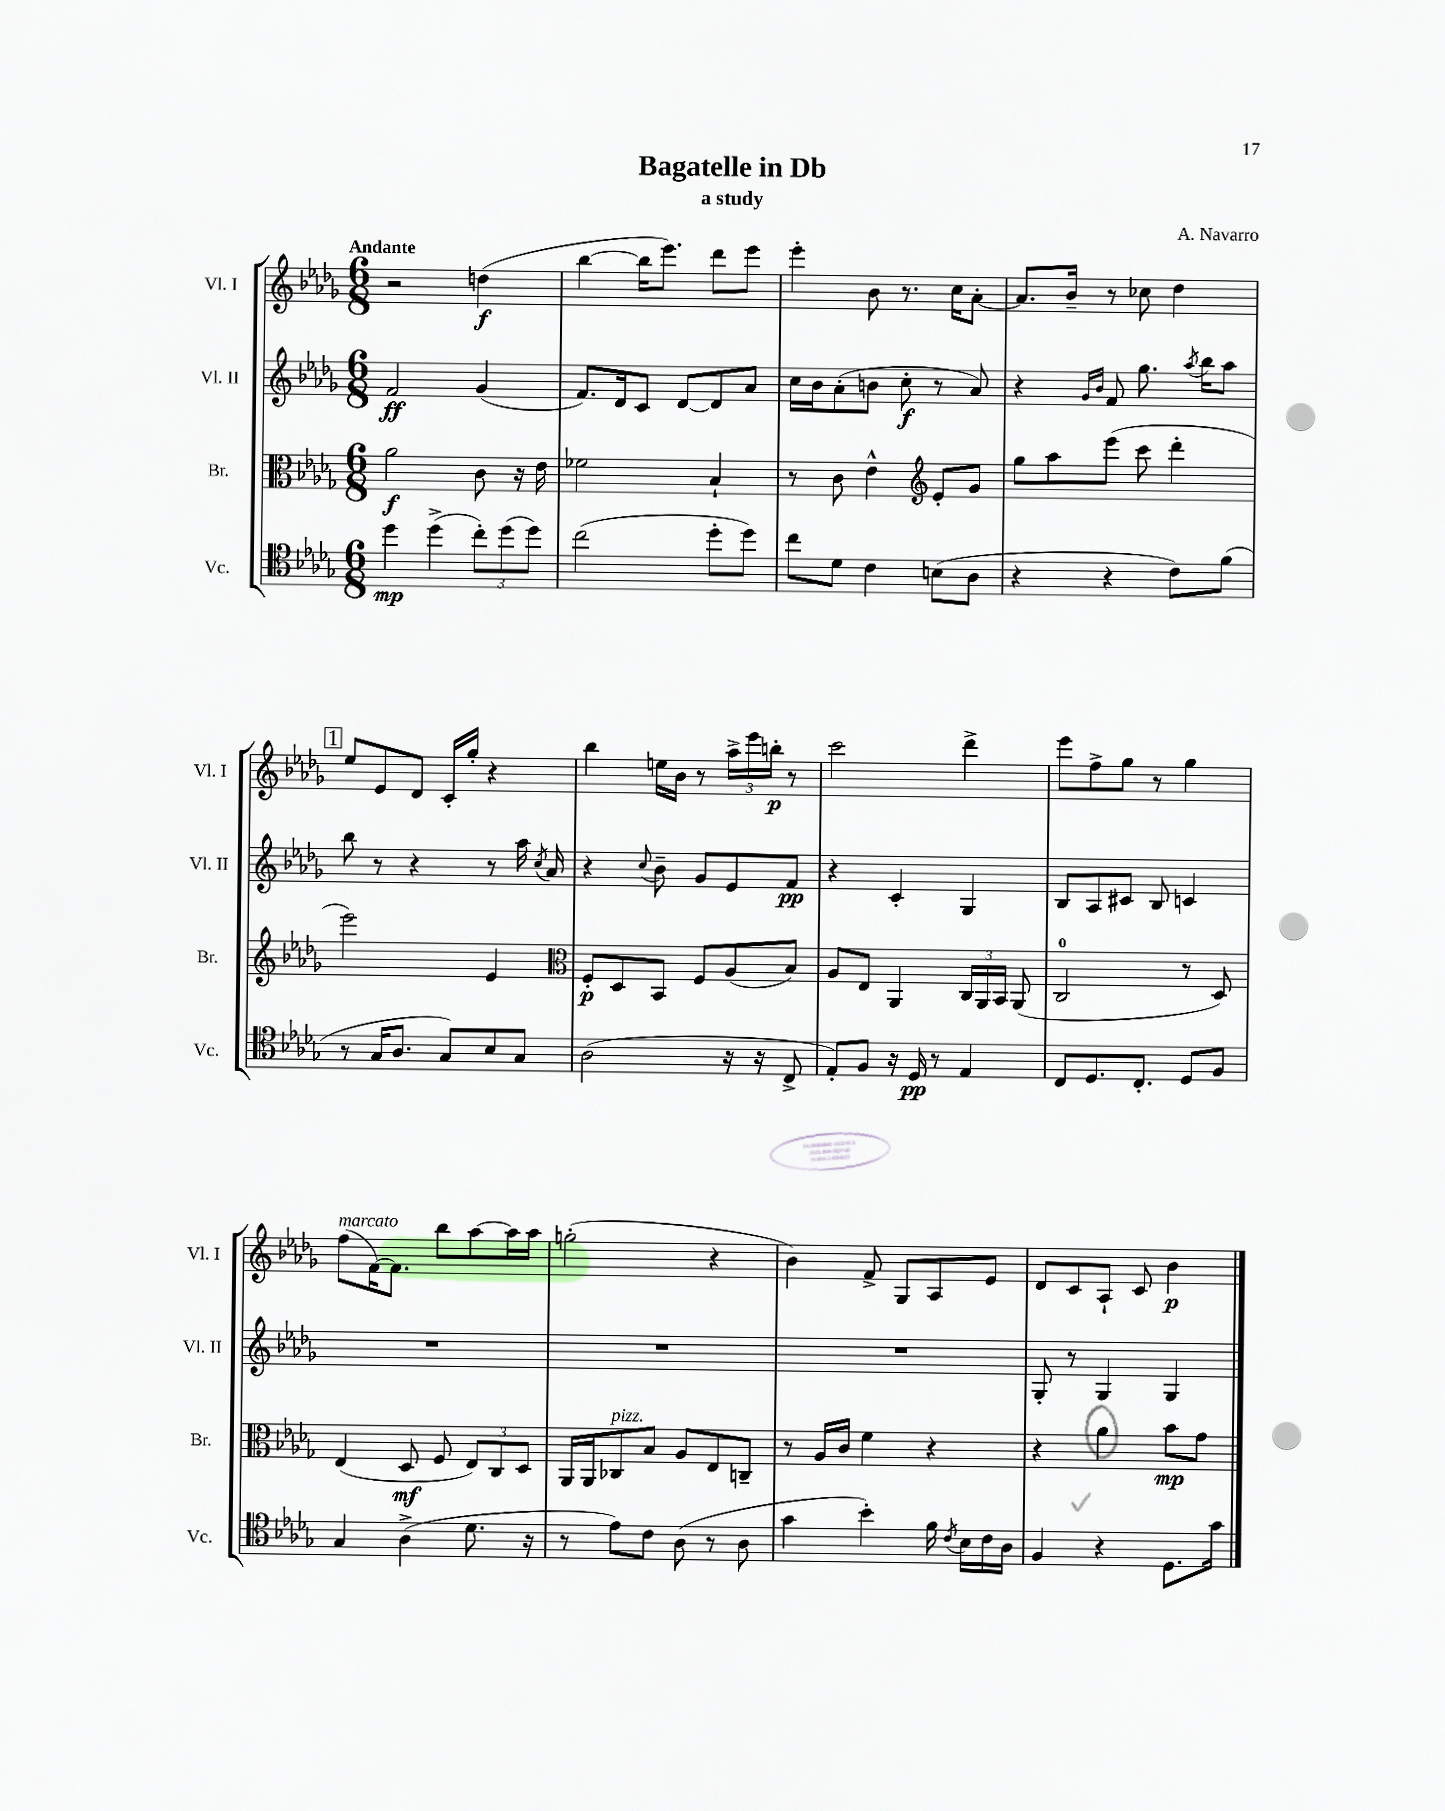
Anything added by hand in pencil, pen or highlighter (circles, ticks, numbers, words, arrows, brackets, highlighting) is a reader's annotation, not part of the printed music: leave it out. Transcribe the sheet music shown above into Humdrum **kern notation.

**kern	**dynam	**kern	**dynam	**kern	**dynam	**kern	**dynam
*part4	*part4	*part3	*part3	*part2	*part2	*part1	*part1
*staff4	*staff4	*staff3	*staff3	*staff2	*staff2	*staff1	*staff1
*I"Vc.	*	*I"Br.	*	*I"Vl. II	*	*I"Vl. I	*
*I'Vc.	*	*I'Br.	*	*I'Vl. II	*	*I'Vl. I	*
*clefC4	*	*clefC3	*	*clefG2	*	*clefG2	*
*k[b-e-a-d-g-]	*	*k[b-e-a-d-g-]	*	*k[b-e-a-d-g-]	*	*k[b-e-a-d-g-]	*
*M6/8	*	*M6/8	*	*M6/8	*	*M6/8	*
=1	=1	=1	=1	=1	=1	=1	=1
!	!	!	!	!	!	!LO:TX:a:B:t=Andante	!
4dd-\	mp	2a-\	f	2f/	ff	2r	.
(4dd-^\	.	.	.	.	.	.	.
12cc'\L)	.	8c\	.	(4g-/	.	(4ddn\	f
(12dd-\	.	.	.	.	.	.	.
.	.	16r	.	.	.	.	.
12dd-\J)	.	.	.	.	.	.	.
.	.	16e-\	.	.	.	.	.
=2	=2	=2	=2	=2	=2	=2	=2
(2cc\	.	2f-X\	.	8.f/L)	.	[4bb-\	.
.	.	.	.	16d-/k	.	.	.
.	.	.	.	8c/J	.	16bb-\KL]	.
.	.	.	.	.	.	8.eee-\J)	.
.	.	.	.	[8d-/L	.	.	.
8dd-'\L	.	4B-`/	.	8d-/]	.	8ddd-\L	.
8dd-\J)	.	.	.	8a-/J	.	8eee-\J	.
=3	=3	=3	=3	=3	=3	=3	=3
8cc\L	.	8r	.	16cc\LL	.	4eee-'\	.
.	.	.	.	16b-\J	.	.	.
8d-\J	.	8c\	.	(8a-'\	.	.	.
4c\	.	4e-^^\	.	8bn\J	.	8b-\	.
.	.	.	.	8cc'\	f	8.r	.
*	*	*clefG2	*	*	*	*	*
(8Bn\L	.	8e-'/L	.	8r	.	.	.
.	.	.	.	.	.	16cc\KL	.
8A-\J	.	8g-/J	.	8a-/)	.	[8a-'\J	.
=4	=4	=4	=4	=4	=4	=4	=4
4r	.	8gg-\L	.	4r	.	8.a-/L]	.
.	.	8aa-\	.	.	.	.	.
.	.	.	.	.	.	16b-~/Jk	.
.	.	.	.	16qqg-/LL	.	.	.
.	.	.	.	16qqb-/JJ	.	.	.
4r	.	(8eee-\J	.	8f/	.	8r	.
.	.	8ccc\	.	8.gg-\	.	8cc-X\	.
8c\L)	.	4ddd-'\	.	.	.	4dd-\	.
.	.	.	.	8qaa-/	.	.	.
.	.	.	.	16bb-\KL	.	.	.
(8f\J	.	.	.	8aa-\J	.	.	.
!!LO:LB:g=z
!!LO:REH:place=s1:t=1
=5	=5	=5	=5	=5	=5	=5	=5
8r	.	2eee-\)	.	8bb-\	.	8ee-/L	.
16G-/KL	.	.	.	8r	.	8e-/	.
8.A-/J	.	.	.	.	.	.	.
.	.	.	.	4r	.	8d-/J	.
8G-/L)	.	.	.	.	.	16c'/LL	.
.	.	.	.	.	.	16gg-'/JJ	.
8B-/	.	4e-/	.	8r	.	4r	.
8G-/J	.	.	.	16aa-\	.	.	.
.	.	.	.	8qcc/	.	.	.
.	.	.	.	16a-/	.	.	.
=6	=6	=6	=6	=6	=6	=6	=6
*	*	*clefC3	*	*	*	*	*
(2A-\	.	8F'/L	p	4r	.	4bb-\	.
.	.	8D-/	.	.	.	.	.
.	.	.	.	8qqcc/	.	.	.
.	.	8BB-/J	.	8b-~\	.	16een\LL	.
.	.	.	.	.	.	16b-\JJ	.
.	.	8F/L	.	8g-/L	.	8r	.
16r	.	(8A-/	.	8e-/	.	24aa-^\LL	.
.	.	.	.	.	.	24eee-\	.
16r	.	.	.	.	.	.	.
.	.	.	.	.	.	24bbn'\JJ	p
8C^/	.	8B-/J)	.	8f/J	pp	8r	.
=7	=7	=7	=7	=7	=7	=7	=7
8E-'/L)	.	8A-/L	.	4r	.	2ccc\	.
8F/J	.	8E-/J	.	.	.	.	.
16r	.	4AA-/	.	4c'/	.	.	.
16D-/	pp	.	.	.	.	.	.
8r	.	.	.	.	.	.	.
4E-/	.	24C/LL	.	4G-/	.	4ddd-^\	.
.	.	24AA-/	.	.	.	.	.
.	.	24BB-/JJ	.	.	.	.	.
.	.	(8AA-/	.	.	.	.	.
=8	=8	=8	=8	=8	=8	=8	=8
8C/L	.	2C/	.	8B-/L	.	8eee-\L	.
8.D-/	.	.	.	8A-/	.	8ff^\	.
.	.	.	.	8c#X/J	.	8gg-\J	.
8.C'/J	.	.	.	.	.	.	.
.	.	.	.	8B-/	.	8r	.
8D-/L	.	8r	.	4cn/	.	4gg-\	.
8F/J	.	8D-/)	.	.	.	.	.
!!LO:LB:g=z
=9	=9	=9	=9	=9	=9	=9	=9
!	!	!	!	!	!	!LO:TX:a:i:t=marcato	!
4G-/	.	(4E-/	.	2.r	.	(8ff\L	.
.	.	.	.	.	.	[16f\K)	.
.	.	.	.	.	.	8.f\J]	.
(4A-^\	.	8D-/	mf	.	.	.	.
.	.	8F/	.	.	.	8bb-\L	.
8.d-\	.	12E-/L)	.	.	.	[8aa-\	.
.	.	12C/	.	.	.	.	.
.	.	.	.	.	.	16aa-\L]	.
.	.	12D-/J	.	.	.	.	.
16r	.	.	.	.	.	16aa-\JJ	.
=10	=10	=10	=10	=10	=10	=10	=10
8r	.	16AA-/LL	.	2.r	.	(2ggn'\	.
.	.	16AA-/J	.	.	.	.	.
!	!	!LO:TX:a:i:t=pizz.	!	!	!	!	!
8e-\L)	.	8C-X/	.	.	.	.	.
8c\J	.	8B-/J	.	.	.	.	.
(8A-\	.	8A-/L	.	.	.	.	.
8r	.	8E-/	.	.	.	4r	.
8A-\	.	8Cn~/J	.	.	.	.	.
=11	=11	=11	=11	=11	=11	=11	=11
4g-\	.	8r	.	2.r	.	4b-\)	.
.	.	16A-/LL	.	.	.	.	.
.	.	16c/JJ	.	.	.	.	.
4b-'\)	.	4f\	.	.	.	8f^/	.
.	.	.	.	.	.	8G-/L	.
16f\	.	4r	.	.	.	8A-/	.
8qc/	.	.	.	.	.	.	.
16B-\LL	.	.	.	.	.	.	.
16c\	.	.	.	.	.	8e-/J	.
16A-\JJ	.	.	.	.	.	.	.
=12	=12	=12	=12	=12	=12	=12	=12
4F/	.	4r	.	8G-'/	.	8d-/L	.
.	.	.	.	8r	.	8c/	.
4r	.	4a-\	.	4G-/	.	8A-`/J	.
.	.	.	.	.	.	8c/	.
8.D-\L	.	8b-\L	mp	4G-/	.	4b-\	p
.	.	8g-\J	.	.	.	.	.
16g-\Jk	.	.	.	.	.	.	.
==	==	==	==	==	==	==	==
*-	*-	*-	*-	*-	*-	*-	*-
